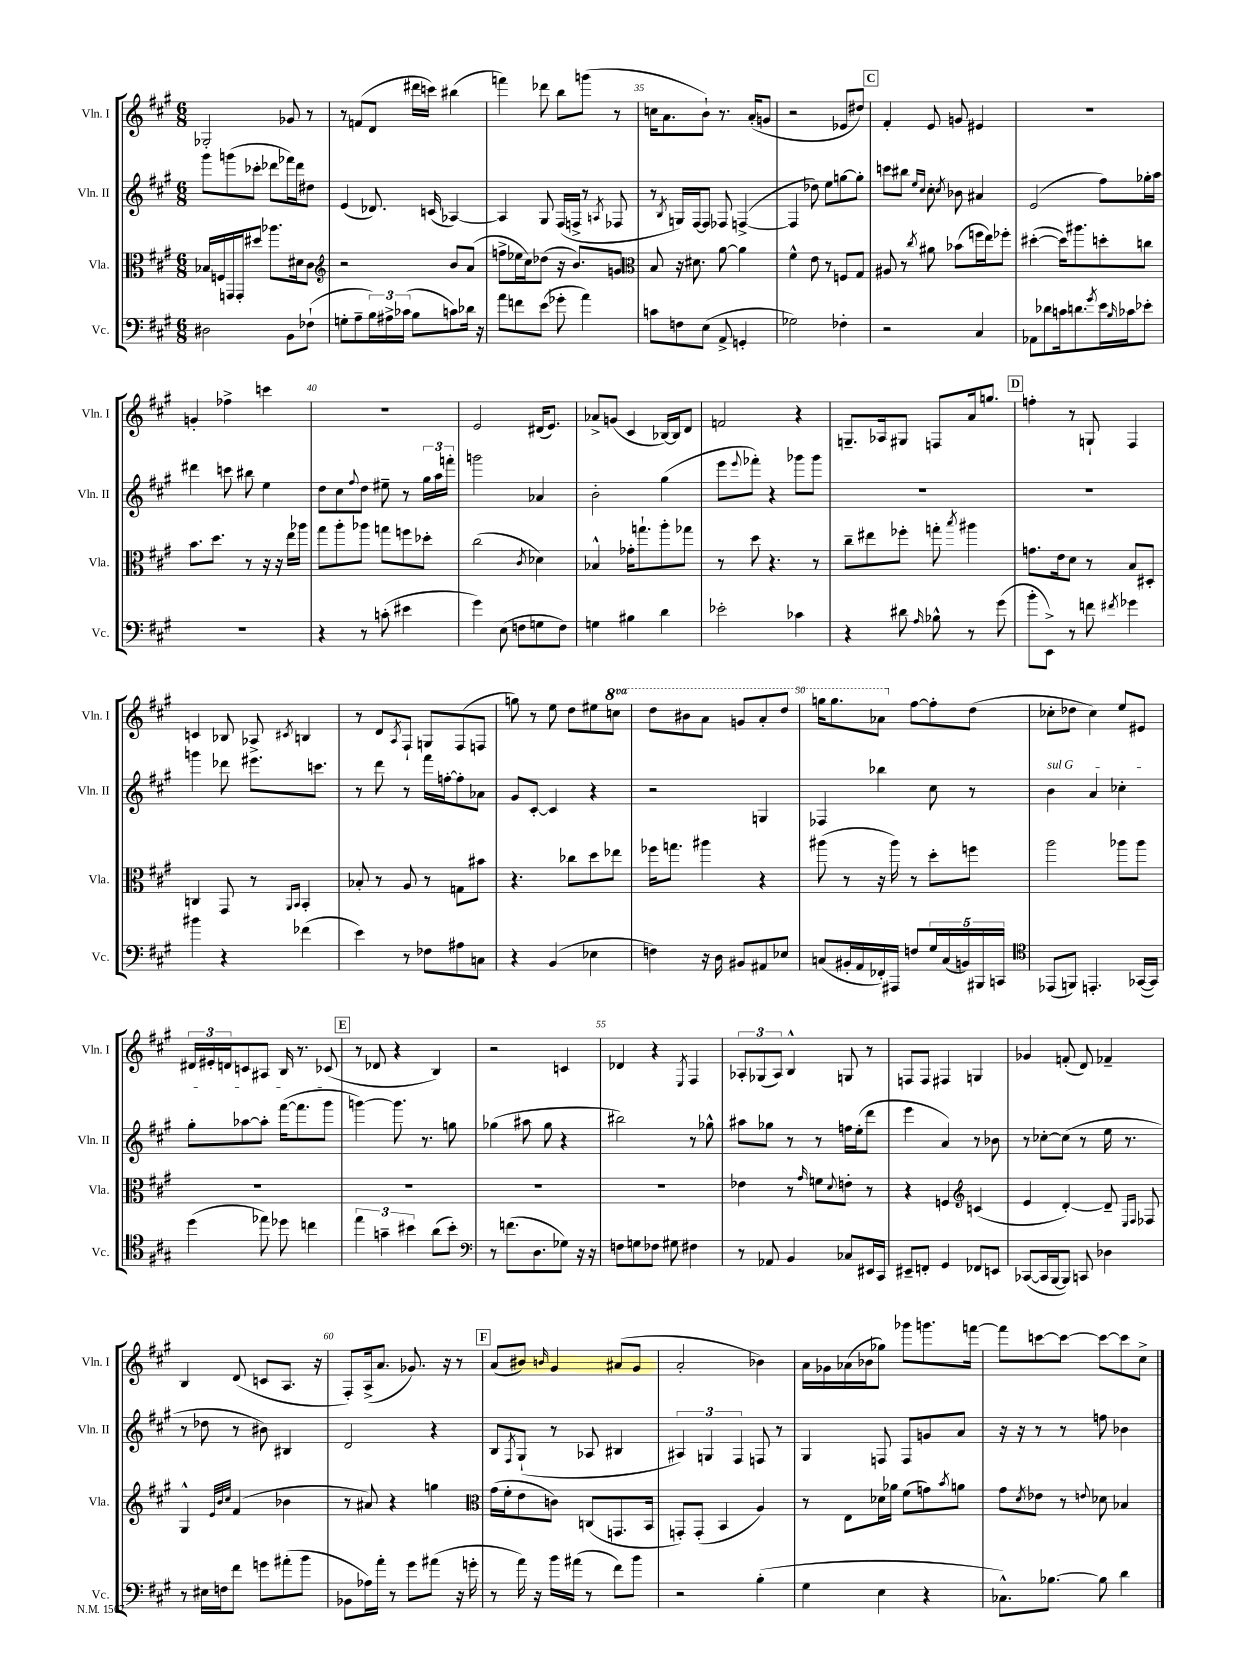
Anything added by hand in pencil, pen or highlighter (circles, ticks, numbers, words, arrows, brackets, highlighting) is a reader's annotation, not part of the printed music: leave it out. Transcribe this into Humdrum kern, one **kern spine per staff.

**kern	**kern	**kern	**kern
*staff4	*staff3	*staff2	*staff1
*clefF4	*clefC3	*clefG2	*clefG2
*k[f#c#g#]	*k[f#c#g#]	*k[f#c#g#]	*k[f#c#g#]
*M6/8	*M6/8	*M6/8	*M6/8
2D#	16B-	8ggg#	2G-'
.	16F	.	.
.	16GG	(8ggg	.
.	16GG'	.	.
.	8dd#	8ccc-'	.
.	8.aa-	8ddd-	.
8BB	.	16fff-)	8g-
.	16d#	16ddd-	.
(8F-`	8c#	8dd#	8r
=	=	=	=
*	*clefG2	*	*
8G'	2r	(4e	8r
8A~	.	.	(8f
24B)	.	8.d-)	8d
24A#^	.	.	.
(24c-	.	.	.
8B	.	.	16ddd#
.	.	(16c	16ccc)
8c)	8b	[4A-)	(4bb#
16d-	(8a	.	.
16r	.	.	.
=	=	=	=
8a	8ff^	4A-]	4fff)
8f	16ee-	.	.
.	16cc#)	.	.
(8e	(8dd-	8G#	8ddd-
8g-'	16r	(16F#	8bb
.	8.b)	16F^	.
4a)	.	8r	(8ggg
.	.	8qA	.
.	8g	8F-	8r
=	=	=	=
*	*clefC3	*	*
8c	8B	8r	16cc
.	.	.	8.a
.	.	8qB	.
8F	16r	16G)	.
.	8.d#	[16F#	.
(8E	.	8F#]	8b`)
8AA^	[8a	8F-	8.r
4GG'	4a]	([4F^	.
.	.	.	(16a'
.	.	.	8g
=	=	=	=
2G-)	4f#^^	4F]	2r
.	8e	8dd-)	.
.	8r	8ee	.
4F-'	8F	[8gg	8e-
.	8G#	8gg']	8dd#)
=	=	=	=
2r	8A#	8ccc	4f#'
.	8r	8bb#	.
.	.	16qqee	.
.	8qcc#	16qqcc#	.
.	8a#	8cc#'	8e
.	.	8qcc#	.
.	(8b-	8b-	8g
4C#	16ff	4a#	4e#
.	16ee)	.	.
.	8ff-'	.	.
=	=	=	=
8AA-	([4dd#'	(2e	2.r
8d-	.	.	.
16c	16dd#])	.	.
8.d	8.aa#	.	.
8qg#	.	.	.
16e	8dd'	8ff#)	.
16qqB	.	.	.
16c-	.	.	.
8e-'	8cc	16gg-'	.
.	.	16aa	.
=	=	=	=
2.r	8.b	4ddd#	4g'
.	8.dd	.	.
.	.	8ccc	4ff-^
.	8r	8bb#	.
.	16r	4ee	4ccc
.	16r	.	.
.	16ee	.	.
.	16aa-	.	.
=	=	=	=
4r	8gg#	8dd	2.r
.	8aa'	8cc#	.
.	.	8qqff#	.
8r	8aa-	8dd	.
(8c'	8gg	8ee#~	.
4e#	8ff	8r	.
.	8dd-'	24gg#	.
.	.	24aa	.
.	.	24fff'	.
=	=	=	=
4g#)	(2cc#	2ggg	2e
(8E	.	.	.
8F	.	.	.
.	8qc#	.	.
8G	4d-)	4a-	(16d#
.	.	.	8.e)
8F)	.	.	.
=	=	=	=
4G	4B-^^	2b'	8a-^
.	.	.	(8g
4B#	16g-'	.	4c#
.	8.gg`	.	.
4d	8aa'	(4gg#	[16B-)
.	.	.	16B-]
.	8gg-	.	8d
=	=	=	=
2e-'	8r	8eee	2f
.	.	8qqeee	.
.	8dd	8fff-')	.
.	4.r	4r	.
4c-	.	8ggg-	4r
.	8r	8ggg-	.
=	=	=	=
4r	8cc#~	2.r	8.G~
.	8ee#	.	.
.	.	.	16A-
8d#	8ff-'	.	8G#
16qqA	.	.	.
8B-^^	8gg'	.	8F
.	8qbb	.	.
8r	4aa#	.	16a
.	.	.	8.gg
(8g#	.	.	.
=	=	=	=
8b'	8.g	2.r	4ff'
8EE^)	.	.	.
.	16e	.	.
8r	8d	.	8r
8f	8r	.	8G`
8qf#	.	.	.
4g-	8B	.	4F#
.	8D#'	.	.
=	=	=	=
4b#	4C	4ggg	4c
4r	8GG#	8ddd-	8B-
.	8r	8.eee#	8A-^
.	16qqAA	.	.
.	16qqBB	.	8qc#
(4f-	4BB'	.	4B
.	.	8.ccc	.
=	=	=	=
4e)	8B-'	8r	8r
.	8r	8ddd	8d
.	.	.	8qA
8r	8A	8r	8F#`
8F-	8r	16fff#	8G
.	.	[16ff'	.
8A#	8G	8ff']	(8F#
8C	8b#	8a-	8F
=	=	=	=
4r	4.r	8g#	8gg)
.	.	[8c#'	8r
(4BB	.	4c#]	8ee
.	8cc-	.	8dd
4E-	8dd	4r	8ee#
.	8ee-	.	8ccc
=	=	=	=
4F)	16ff-	2r	8ddd
.	8.gg	.	.
.	.	.	8bb#
16r	4aa#	.	8aa
16D	.	.	.
8BB#	.	.	8gg
8AA#	4r	4G	8aa'
8E-	.	.	8ddd
=	=	=	=
(8C	(8aa#	4F-	16ggg
.	.	.	8.ggg
16BB#'	8r	.	.
16AA	.	.	.
16FF-')	16r	4bb-	8aa-
16AAA#	16aa#)	.	.
8F	8r	.	[8ff#
20G#	8dd'	8cc#	8ff#']
(20C	.	.	.
20BB)	.	.	.
.	8ff	8r	(8dd
20BBB#	.	.	.
20CC	.	.	.
=	=	=	=
*clefC4	*	*	*
(8EE-	2aa	4b	8cc-'
8FF)	.	.	8dd-
4.EE'	.	4a	4cc-)
.	8aa-	4cc-'	8ee
([16GG-	8aa-	.	8e#
16GG-])	.	.	.
=	=	=	=
(4dd	2.r	8gg#'	24d#
.	.	.	24e#'
.	.	.	24d
.	.	[8aa-	8c
8ee-)	.	8aa-']	8A#
8dd-	.	([16fff#	16B
.	.	8.fff#]	8.r
4cc	.	.	.
.	.	8ggg#	(8c-
=	=	=	=
6ee	2.r	[4ggg)	8r
.	.	.	8d-
6g~	.	.	.
.	.	8.ggg]	4r
6b#	.	.	.
.	.	8.r	.
(8a	.	.	4B)
8b#')	.	8gg	.
=	=	=	=
*clefF4	*	*	*
8r	2.r	(4gg-	2r
(8.f	.	.	.
.	.	8aa#	.
8.D	.	.	.
.	.	8gg-	.
8G-)	.	4r	4c
16r	.	.	.
16r	.	.	.
=	=	=	=
8F	2.r	2bb#)	4d-
8G	.	.	.
8F-	.	.	4r
8G#	.	.	.
.	.	.	8qE
4F#	.	8r	4F#
.	.	8gg-^^	.
=	=	=	=
8r	4e-	8aa#	12A-'
.	.	.	(12G-
8AA-	.	8gg-	.
.	.	.	12A-)
4BB	8r	8r	4B^^
.	16qqg#	.	.
.	8f	8r	.
.	8qqd	.	.
8C-	8e'	16ff	8G
.	.	(16ee'	.
16EE#	8r	8ddd	8r
16CC#	.	.	.
=	=	=	=
8EE#~	4r	4eee	8F
8FF'	.	.	8F
4GG#	4F	4a)	4F#
*	*clefG2	*	*
8FF-	(4c	8r	4G
8EE	.	8b-	.
=	=	=	=
([8CC-	4e	8r	4g-
16CC-]	.	[8cc-'	.
[16BBB	.	.	.
8BBB])	[4d')	(8cc-]	(8f'
8CC	.	8r	8d)
4D-	8d~]	16ee	4f-~
.	.	8.r	.
.	16qqE	.	.
.	16qqF#	.	.
.	8F-	.	.
=	=	=	=
8r	4G#^^	8r	4B
16E#	.	8dd-	.
16F	.	.	.
.	32qqe	.	.
.	32qqb	.	.
.	32qqcc#	.	.
8f#	(4f#	8r	(8d
8g	.	8b#)	8c
(8a#'	4b-	4B#	8.A
8b	.	.	.
.	.	.	16r
=	=	=	=
8BB-	8r	2d	8F#')
16A-)	8a#)	.	(16A^
16a'	.	.	8.a
8r	4r	.	.
8g#	.	.	8.g-)
(8a#	4gg	4r	.
.	.	.	16r
16r	.	.	8r
16g'	.	.	.
=	=	=	=
*	*clefC3	*	*
8r	(16g#	8B	(8a
.	16f#'	.	.
.	.	8qF#	.
16a)	8e	(8G#`	8b#)
16r	.	.	.
.	.	.	16qqb
16b	8c)	8r	4g#
(16a#	.	.	.
8r	(8C	8A-	.
8f#)	8.GG	4B#	(8a#
8b	.	.	8g#
.	16BB	.	.
=	=	=	=
2r	8GG')	6A#)	2a'
.	(8GG'	.	.
.	.	6G	.
.	4BB	.	.
.	.	6F#	.
(4B'	4A)	8F	4b-)
.	.	8r	.
=	=	=	=
4G#	8r	4G#	16a
.	.	.	16g-
.	8E	.	(16a-
.	.	.	16b-
4E	16d-	8F	8gg-)
.	16a-	.	.
.	(8f#	8F	8ggg-
4r	8g)	8g	8.ggg
.	8qb	.	.
.	8a	8a	.
.	.	.	[16fff
=	=	=	=
8.C-^^)	8g#	16r	8fff]
.	.	16r	.
.	8qd	.	.
.	8e-	8r	[8ccc
[8.B-	.	.	.
.	8r	8r	8ccc_
.	8qqe	.	.
8B-]	8d-	8ff	8ccc_
4d	4B-	4b-	8ccc]
.	.	.	8cc#^
==	==	==	==
*-	*-	*-	*-
